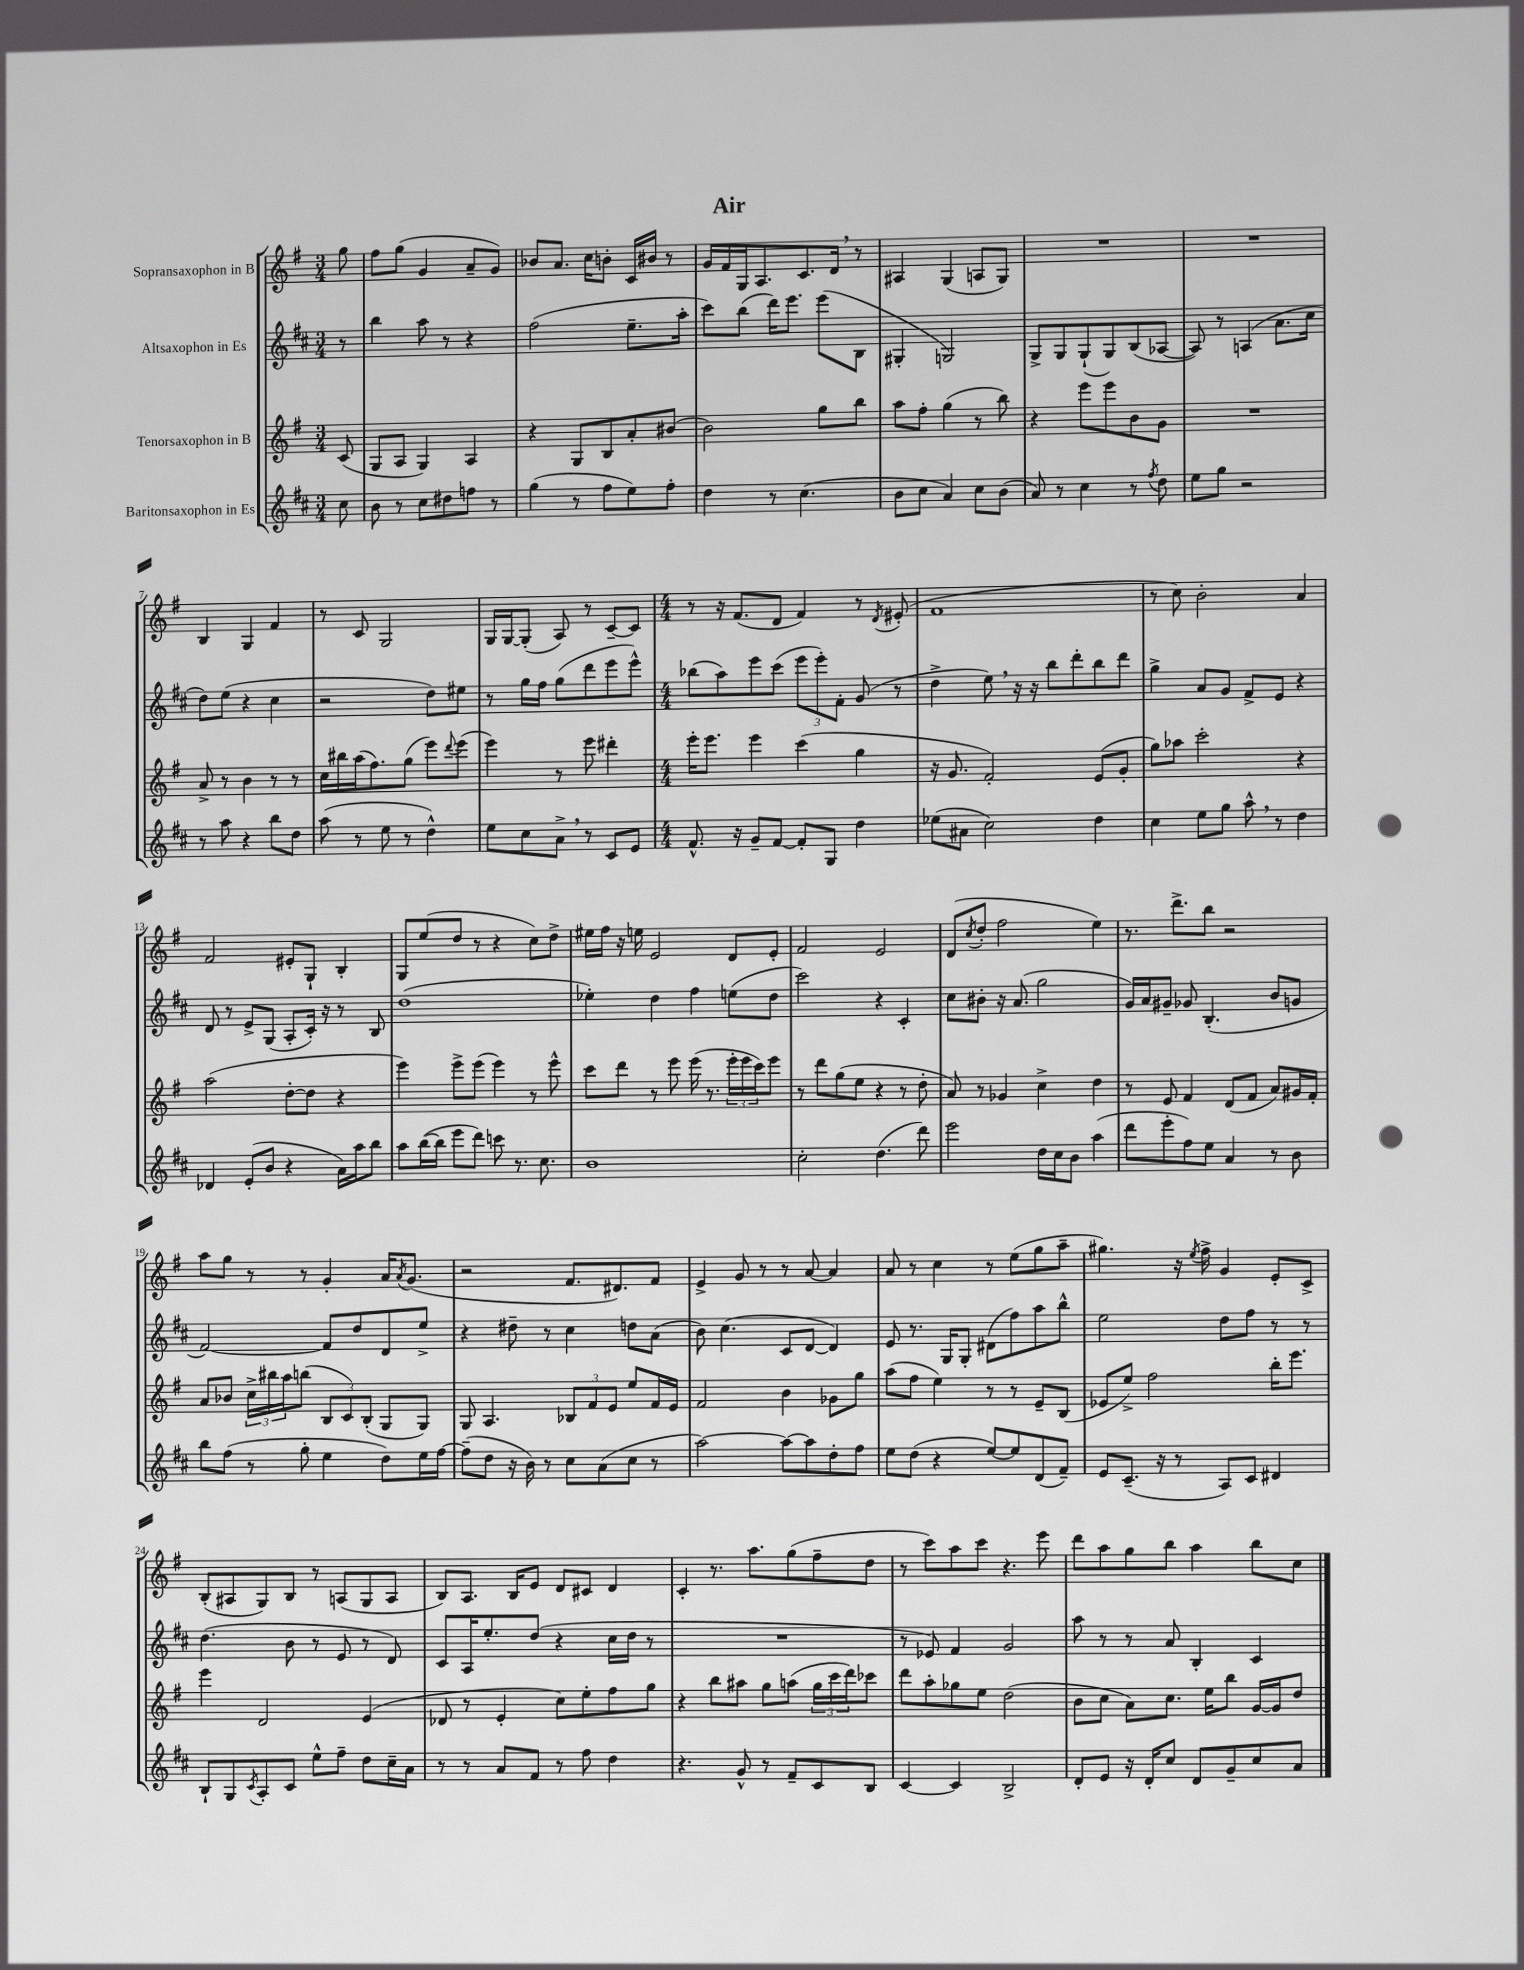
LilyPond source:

\header { title = "Air" }
<<
\new StaffGroup <<
\new Staff = "s0" \with { instrumentName = "Sopransaxophon in B" } {
    \clef treble \key g \major \numericTimeSignature \time 3/4 \partial 8
    g''8 |
    fis''8 g''8( g'4 a'8-- g'8) |
    bes'8 a'8. c''16 b'8-. c'16 bis'16 r8 |
    g'16 fis'16 g16 a8. c'8. d'16 \breathe r8 |
    ais4 g4( a8 g8) |
    R2. |
    R2. |
    b4 g4 fis'4 |
    r8 c'8 g2 |
    g16 g16~ g8-.( a8) r8 c'8~-- c'8 |
    \numericTimeSignature \time 4/4 r8 r16 fis'8.( d'8 fis'4) r8 \acciaccatura { d'8 } eis'8-.( |
    fis'1 |
    r8 c''8) b'2-. a'4 |
    fis'2 eis'8-. g8-! b4-. |
    g8 e''8( d''8 r8 r4 c''8) d''8-> |
    eis''16 fis''16 r16 e''16 e'2 d'8 e'8-. |
    fis'2 e'2 |
    d'8( \acciaccatura { c''8 } d''8-. fis''2 e''4) |
    r8. d'''8.-> b''8 r2 |
    a''8 g''8 r8 r8 g'4-. a'16 \acciaccatura { a'8 } g'8.( |
    r2 fis'8. dis'8.) fis'8 |
    e'4-> g'8 r8 r8 a'8~ a'4 |
    a'8 r8 c''4 r8 e''8( g''8 a''8-- |
    gis''4.) r16 \acciaccatura { e''8 } fis''16-> g'4 e'8-. c'8-> |
    b8-.( ais8 g8) b8 r8 a8( g8 a8 |
    b8) a8. b16 e'8 d'8 cis'8 d'4 |
    c'4-. r8. a''8. g''8( fis''8-- d''8 |
    r8 c'''8) a''8 c'''8 r4. e'''8 |
    d'''8 a''8 g''8 b''8 a''4 b''8 c''8 \bar "|." |
}
\new Staff = "s1" \with { instrumentName = "Altsaxophon in Es" } {
    \clef treble \key d \major \numericTimeSignature \time 3/4 \partial 8
    r8 |
    b''4 a''8 r8 r4 |
    fis''2( e''8.-- a''16-. |
    cis'''8) b''8( d'''16) e'''8. e'''8( b8 |
    gis4-. g2) |
    g8-> g8 g8-!( g8) b8( aes8~ |
    aes8) r8 a4( a'8. cis''16 |
    d''8) e''8( r4 cis''4 |
    r2 d''8) eis''8 |
    r8 g''16 fis''16 g''8( d'''8 e'''8 e'''8-^) |
    \numericTimeSignature \time 4/4 bes''8( a''8) e'''8 cis'''8( \tuplet 3/2 { e'''8 e'''8-.) fis'8-. } g'8( r8 |
    d''4-> e''8) \breathe r16 r16 b''8 d'''8-. b''8 d'''8 |
    g''4-> a'8 g'8 fis'8-> e'8 r4 |
    d'8 r8 e'8-> g8( a8-. cis'16-.) r16 r8 b8 |
    d''1( |
    ees''4-.) d''4 fis''4 e''8( d''8 |
    cis'''2) r4 cis'4-. |
    cis''8 bis'8-. r16 a'8.( g''2 |
    g'16) a'16 gis'8-- ges'8 b4.-.( b'8 g'8 |
    fis'2~) fis'8 d''8 d'8 e''8-> |
    r4 dis''8-- r8 cis''4 d''8 a'8( |
    b'8) cis''4.( cis'8 d'8~ d'4) |
    e'8 r8. g16 g8-. dis'8( fis''8) a''8 b''8-^ |
    e''2 d''8 fis''8 r8 r8 |
    d''4.( b'8 r8 e'8 r8 d'8) |
    cis'8 a16 e''8.-. d''8( r4 cis''16 d''16 r8 |
    R1 |
    r8 ees'8) fis'4 g'2 |
    a''8 r8 r8 a'8 b4-. cis'4 \bar "|." |
}
\new Staff = "s2" \with { instrumentName = "Tenorsaxophon in B" } {
    \clef treble \key g \major \numericTimeSignature \time 3/4 \partial 8
    c'8( |
    g8 a8 g4) a4 |
    r4 g8 b8 a'8-. bis'8( |
    b'2) g''8 b''8 |
    a''8 fis''8-. g''4( r8 b''8) |
    r4 e'''8 e'''8 b'8 g'8 |
    R2. |
    a'8-> r8 b'4 r8 r8 |
    c''16 bis''16 a''16( fis''8.) g''8( e'''8) \appoggiatura { d'''8 } e'''8( |
    e'''4) r8 e'''8 dis'''4-. |
    \numericTimeSignature \time 4/4 e'''16-. e'''8. e'''4 c'''4( g''4 |
    r16 g'8. fis'2-.) e'8( g'8-. |
    g''8) aes''8 c'''2-. r4 |
    a''2( d''8~-. d''8 r4 |
    e'''4) e'''8-> e'''8( e'''4) r8 e'''8-^ |
    c'''8 d'''8 r8 e'''8 e'''16( r8. \tuplet 3/2 { e'''16-. e'''16 c'''16) } e'''8 |
    r8 d'''8 g''8( e''8 r4 r8 d''8-. |
    a'8) r8 ges'4 c''4-> d''4 |
    r8 e'8 fis'4 d'8( fis'8 a'8) gis'16 fis'16-. |
    a'8 bes'8 \tuplet 3/2 { c''16-> bis''16 a''16 } b''8( \tuplet 3/2 { b8 c'8) b8-.( } g8 g8) |
    g8 a4. \tuplet 3/2 { bes8 fis'8 e'8 } e''8 fis'16 e'16 |
    fis'2 b'4 ges'8 g''8 |
    a''8( fis''8 e''4) r8 r8 e'8-- b8( |
    ees'8 e''8->) fis''2 b''16-. e'''8. |
    e'''4 d'2 e'4( |
    des'8 r8 e'4-. c''8) e''8-. fis''8 g''8 |
    r4 b''8 ais''8 g''8 a''8( \tuplet 3/2 { g''16 c'''16 d'''16) } ces'''8 |
    d'''8 a''8-. ges''8 e''8 d''2( |
    b'8 c''8 a'8) c''8. e''16 b''8 g'16~ g'16 d''8 \bar "|." |
}
\new Staff = "s3" \with { instrumentName = "Baritonsaxophon in Es" } {
    \clef treble \key d \major \numericTimeSignature \time 3/4 \partial 8
    cis''8 |
    b'8 r8 cis''8 dis''8 f''8 r8 |
    g''4( r8 fis''8 e''8) fis''8-. |
    d''4 r8 cis''4.( |
    b'8 cis''8 a'4) cis''8 b'8( |
    a'8) r8 cis''4 r8 \acciaccatura { fis''8 } d''8 |
    e''8 g''8 r2 |
    r8 a''8 r4 b''8 d''8 |
    a''8( r8 e''8 r8 d''4-^) |
    e''8 cis''8 a'8-> \breathe r8 cis'8 e'8 |
    \numericTimeSignature \time 4/4 fis'8.-^ r16 g'8-- fis'8~ fis'8-. g8 d''4 |
    ees''8( ais'8 cis''2) d''4 |
    cis''4 e''8 g''8 a''8-^ \breathe r8 d''4 |
    des'4 e'8-.( b'8 r4 a'16) a''16 b''8 |
    a''8 b''16~( b''16 e'''8 d'''8) c'''8 r8. cis''8. |
    b'1 |
    cis''2-. d''4.( d'''8) |
    e'''2 d''16 cis''16 b'8 a''4( |
    d'''8 e'''8-. fis''8) e''8 a'4 r8 b'8 |
    b''8 fis''8( r8 g''8-. e''4 d''8) e''16 fis''16~ |
    fis''8--( d''8 r16 b'16) r8 cis''8 a'8( cis''8 r8 |
    a''2~) a''8~ a''8 d''8-. fis''8 |
    e''8 d''8( r4 e''8~) e''8 d'8( fis'8--) |
    e'8 cis'8.--( r16 r8 a8) cis'8 dis'4 |
    b8-! g8 \acciaccatura { cis'8 } a8-. cis'8 e''8-^ fis''8-- d''8 cis''16-- a'16 |
    r8 r8 a'8 fis'8 r8 fis''8 d''4 |
    r4. g'8-^ r8 fis'8-- cis'8 b8 |
    cis'4~ cis'4 b2-> |
    d'8-. e'8 r16 d'16-. cis''8 d'8 g'8-- cis''8 a'8 \bar "|." |
}
>>
>>
